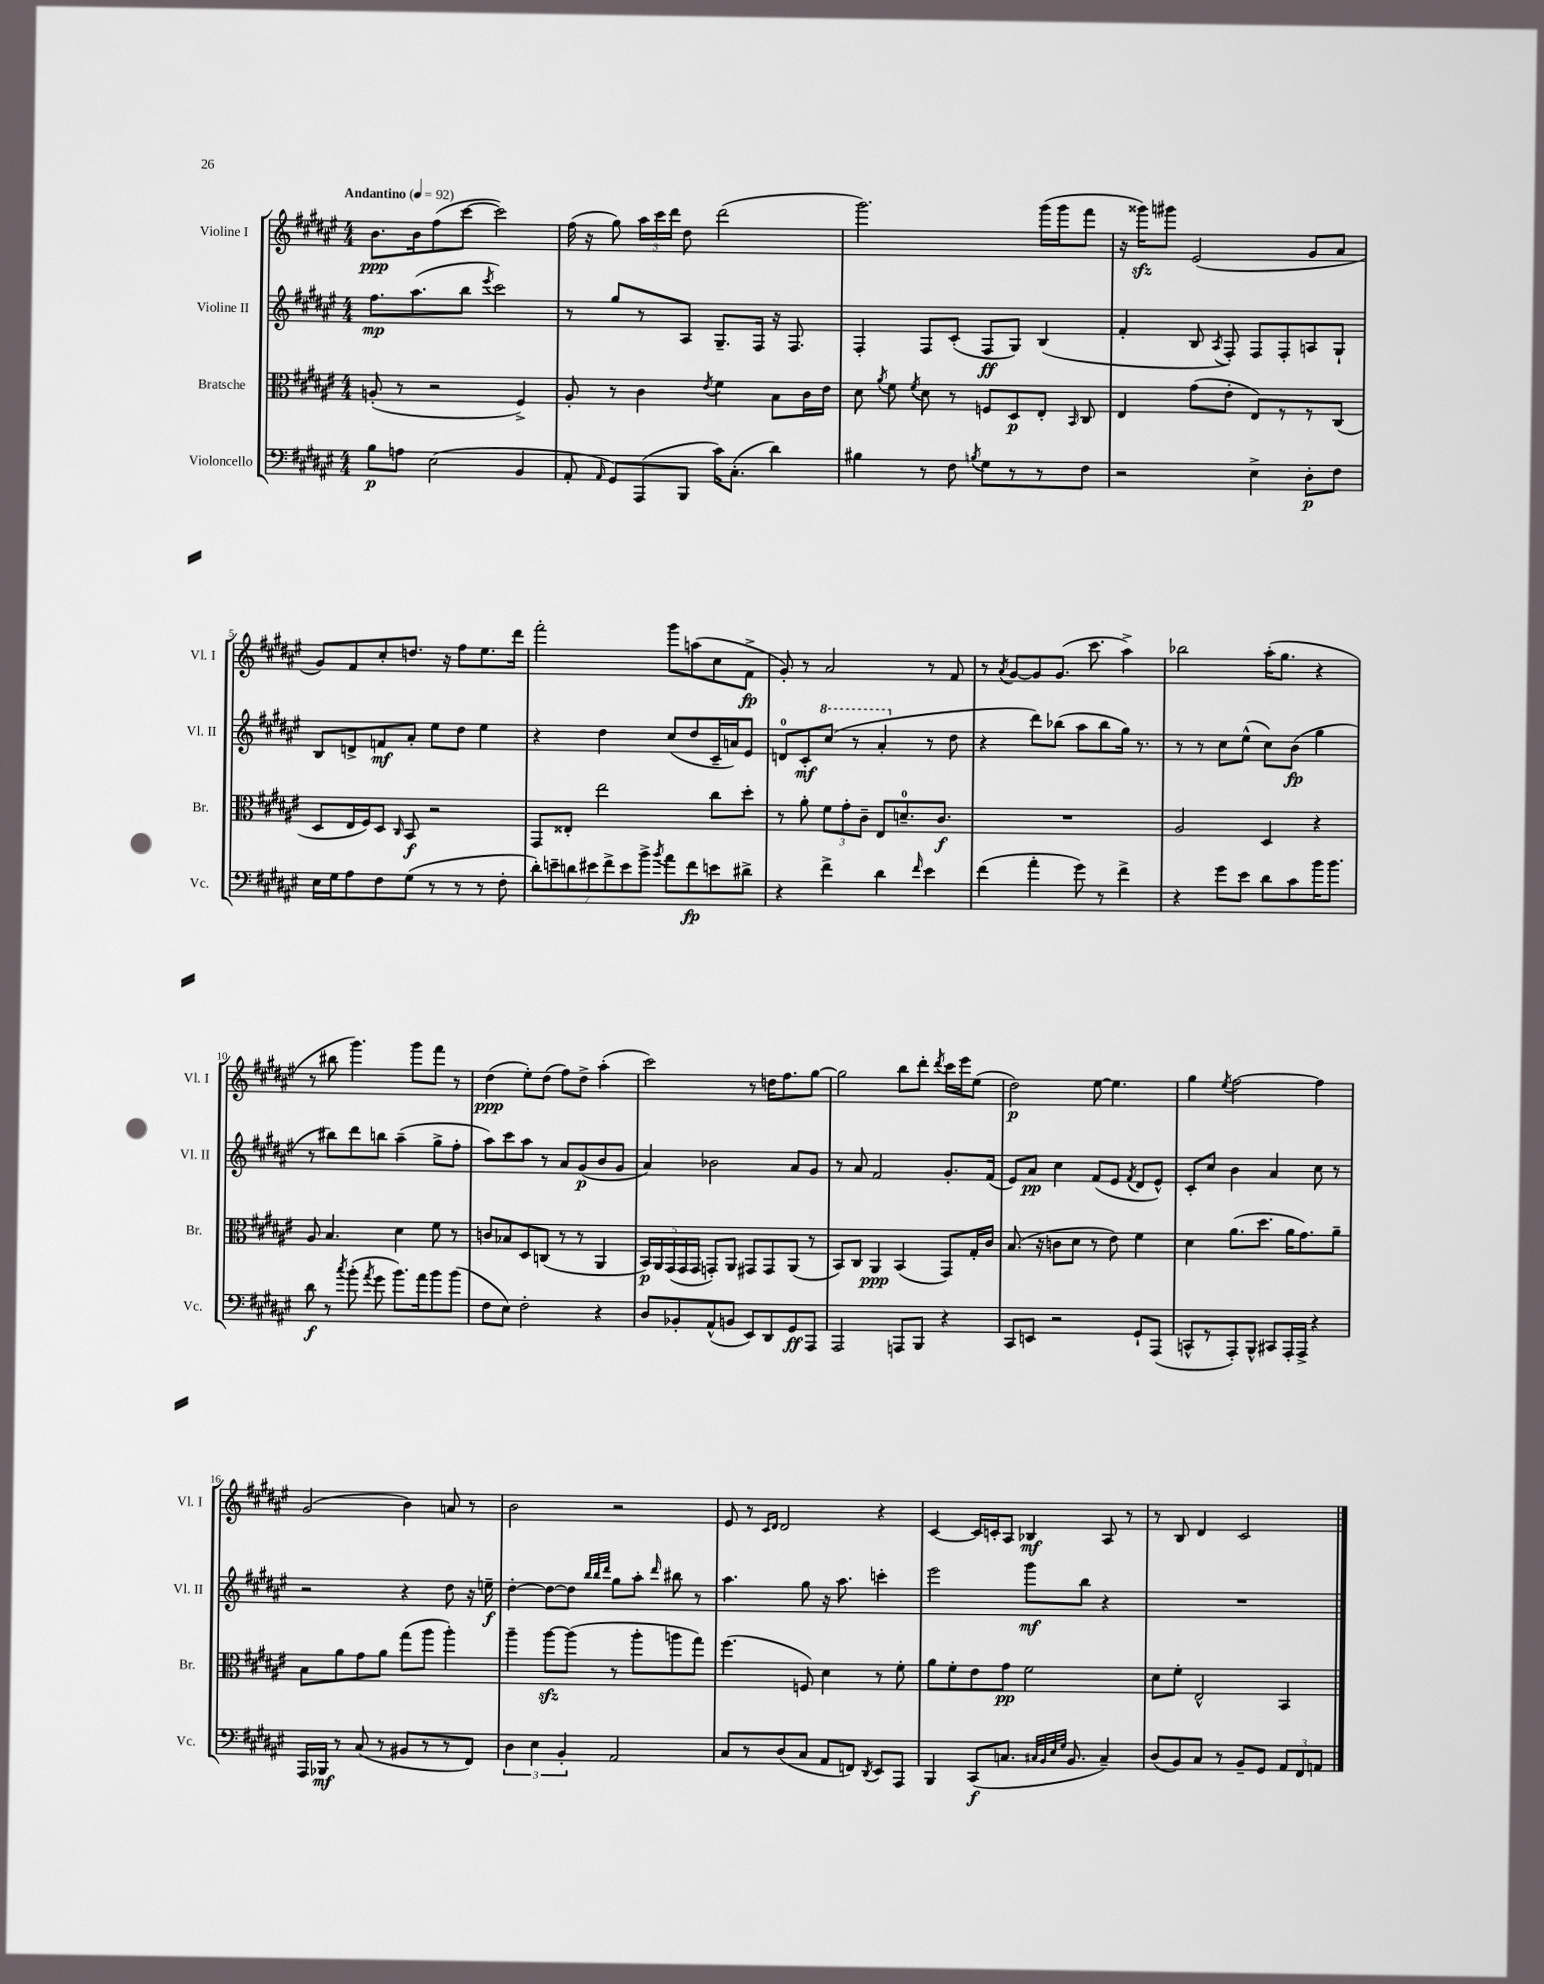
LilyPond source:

<<
\new StaffGroup <<
\new Staff = "s0" \with { instrumentName = "Violine I" shortInstrumentName = "Vl. I" } {
    \clef treble \key fis \major \numericTimeSignature \time 4/4 \tempo "Andantino" 4 = 92
    \autoBeamOff b'8.[\ppp b'16 fis''8( cis'''8]~ cis'''2) |
    fis''16( r16 gis''8) \tuplet 3/2 { ais''16[ cis'''16 dis'''16] } dis''8 dis'''2( |
    gis'''2.) gis'''16[( gis'''16 fis'''8] |
    r16 gisis'''16[\sfz) gis'''8] eis'2( gis'8[ ais'8] |
    gis'8[) fis'8 cis''8-. d''8.] r16 fis''8[ eis''8. dis'''16] |
    fis'''2-. gis'''8[ a''8( cis''8 fis'8]->\fp |
    gis'8-.) r8 ais'2 r8 fis'8 |
    r8 \acciaccatura { ais'8 } gis'8[~ gis'8 gis'8.]( cis'''8. ais''4->) |
    bes''2 ais''16[-.( gis''8.] r4 |
    r8 bis''8 gis'''4.) gis'''8[ fis'''8] r8 |
    dis''4\ppp( eis''8[-.) dis''8]( fis''8[) dis''8]-> ais''4-.( |
    cis'''2) r8 d''16[ fis''8. gis''8]~ |
    gis''2 b''8[ dis'''8]-. \acciaccatura { dis'''8 } cis'''16[ eis'''16 eis''8]( |
    dis''2\p) eis''8~ eis''4. |
    gis''4 \acciaccatura { eis''8 } fis''2~ fis''4 |
    gis'2( b'4) a'8 r8 |
    b'2 r2 |
    eis'8 r8 \grace { cis'16[ dis'16] } dis'2 r4 |
    cis'4~ cis'16[ c'16-. ais8] bes4\mf ais8 r8 |
    r8 b8 dis'4 cis'2 \bar "|." |
}
\new Staff = "s1" \with { instrumentName = "Violine II" shortInstrumentName = "Vl. II" } {
    \clef treble \key fis \major \numericTimeSignature \time 4/4
    \autoBeamOff fis''8.[\mp ais''8.( b''8] \acciaccatura { eis'''8 } cis'''2) |
    r8 gis''8[ r8 ais8] gis8.[-- fis16] r16 fis8. |
    fis4-. fis8[ cis'8]-.( fis8[\ff gis8]) b4( |
    fis'4-. b8 \acciaccatura { ais8 } fis8-.) fis8[ fis8-. a8 gis8]-! |
    b8[ d'8-> f'8\mf ais'8]-. eis''8[ dis''8] eis''4 |
    r4 dis''4 cis''8[( dis''8 cis'16-- a'16) eis'8] |
    d'8[-0 cis'8-.\mf \ottava #1 cis'''8]( r8 ais''4-. \ottava #0 r8 dis''8 |
    r4 dis'''8[) bes''8]( ais''8[ bes''8 gis''16]) r8. |
    r8 r8 cis''8[ eis''8]-^( cis''8[) b'8]\fp( gis''4 |
    r8 bis''8[) dis'''8 b''8] ais''4--( gis''8[-> fis''8]-. |
    ais''8[) cis'''8 ais''8] r8 ais'8[ gis'8\p( b'8 gis'8] |
    ais'4) bes'2 ais'8[ gis'8] |
    r8 ais'8 fis'2 gis'8.[-. fis'16]( |
    eis'8[) ais'8]\pp cis''4 fis'8[( eis'8] \acciaccatura { fis'8 } dis'8[ eis'8]-^) |
    cis'8[-. cis''8] b'4 ais'4 cis''8 r8 |
    r2 r4 dis''8 r16 e''16--\f |
    dis''4~-. dis''8[~ dis''8] \grace { b''32[ b''32 dis'''32] } gis''8[ ais''8]-. \grace { dis'''16 } bis''8 r8 |
    ais''4. gis''8 r16 ais''8. c'''4-. |
    eis'''2 gis'''8[\mf b''8] r4 |
    R1 \bar "|." |
}
\new Staff = "s2" \with { instrumentName = "Bratsche" shortInstrumentName = "Br." } {
    \clef alto \key fis \major \numericTimeSignature \time 4/4
    \autoBeamOff a8-.( r8 r2 fis4->) |
    ais8-. r8 cis'4 \acciaccatura { eis'8 } fis'4 b8[ cis'16 eis'16] |
    dis'8 \acciaccatura { ais'8 } fis'8 \acciaccatura { fis'8 } dis'8 r8 f8[ dis8\p eis8]-. \grace { b,16 } cis8 |
    eis4 gis'8[( eis'8]-. eis8[) r8 r8 cis8]( |
    dis8[ eis16 fis16) dis8] \grace { cis16 } b,8\f r2 |
    gis,8[ eisis8]-. eis''2 cis''8[ dis''8]-. |
    r8 ais'8-. \tuplet 3/2 { fis'8[ gis'8-. cis'8]-- } eis8[ d'8.-0-- cis'8.]\f |
    R1 |
    ais2 dis4 r4 |
    ais8 b4. dis'4 fis'8 r8 |
    c'8[ bes8 dis8 c8]( r8 r8 ais,4 |
    \tuplet 5/4 { b,16[\p) ais,16 gis,16( gis,16 gis,16] } g,8[-.) ais,8] gis,8[ gis,8 ais,8]( r8 |
    b,8[) cis8] ais,4\ppp b,4( gis,8[) gis16-. cis'16] |
    b8.( r16 c'8[ dis'8] r8 eis'8) fis'4 |
    dis'4 ais'8.[( dis''8.] ais'16[ gis'8.) ais'8]-- |
    b8[ ais'8 gis'8 ais'8] gis''8[( ais''8] ais''4-.) |
    ais''4-- ais''8[~\sfz ais''8]( r8 ais''8[-. a''8 gis''8]) |
    fis''4.( f8) dis'4 r8 fis'8-. |
    ais'8[ fis'8-. eis'8 gis'8]\pp fis'2 |
    dis'8[ fis'8]-. eis2-^ b,4 \bar "|." |
}
\new Staff = "s3" \with { instrumentName = "Violoncello" shortInstrumentName = "Vc." } {
    \clef bass \key fis \major \numericTimeSignature \time 4/4
    \autoBeamOff b8[\p a8] eis2( b,4 |
    ais,8-. \grace { ais,16 } gis,8[) ais,,8( b,,8] cis'16[) cis8.]-.( dis'4) |
    bis4 r8 fis8 \acciaccatura { b8 } gis8[ r8 r8 fis8] |
    r2 eis4-> dis8[-.\p fis8] |
    eis16[ gis16 ais8 fis8 gis8]( r8 r8 r8 fis8-. |
    \tuplet 7/4 { dis'8[-.) e'8-- d'8 eis'8 fis'8-> eis'8 b'8]-> } \acciaccatura { b'8 } ais'8[ fis'8\fp e'8 dis'8]-> |
    r4 fis'4-> dis'4 \grace { fis'16 } eis'4 |
    fis'4( ais'4-. gis'8) r8 fis'4-> |
    r4 gis'8[ eis'8] dis'8[ cis'8 b'16 b'8.] |
    dis'8\f r8 \acciaccatura { cis''8 } b'8-.( \acciaccatura { ais'8 } gis'8 b'8.[) ais'16 b'8 b'8]( |
    fis8[ eis8]) fis2-. r4 |
    dis8[ bes,8-. ais,8-^( b,8] eis,8[) dis,8 gis,8\ff ais,,8] |
    ais,,2 a,,8[ b,,8] r4 |
    cis,8[ e,8] r2 gis,8[-! ais,,8]( |
    c,8[-^ r8 ais,,8-.) b,,8]-^ cis,8[ ais,,16-. ais,,16]-> r4 |
    ais,,16[ bes,,16]\mf r8 cis8( r8 bis,8[ r8 r8 fis,8]) |
    \tuplet 3/2 { dis4 eis4 b,4-. } ais,2 |
    cis8[ r8 dis8( cis8] ais,8[ f,8]) \acciaccatura { dis,8 } eis,8[ ais,,8] |
    b,,4 cis,8[\f( c8.] \grace { cis32[ b,32 eis32 gis32] } b,8. cis4--) |
    dis8[( b,8) cis8] r8 b,8[-- gis,8] \tuplet 3/2 { ais,8[ fis,8 a,8] } \bar "|." |
}
>>
>>
